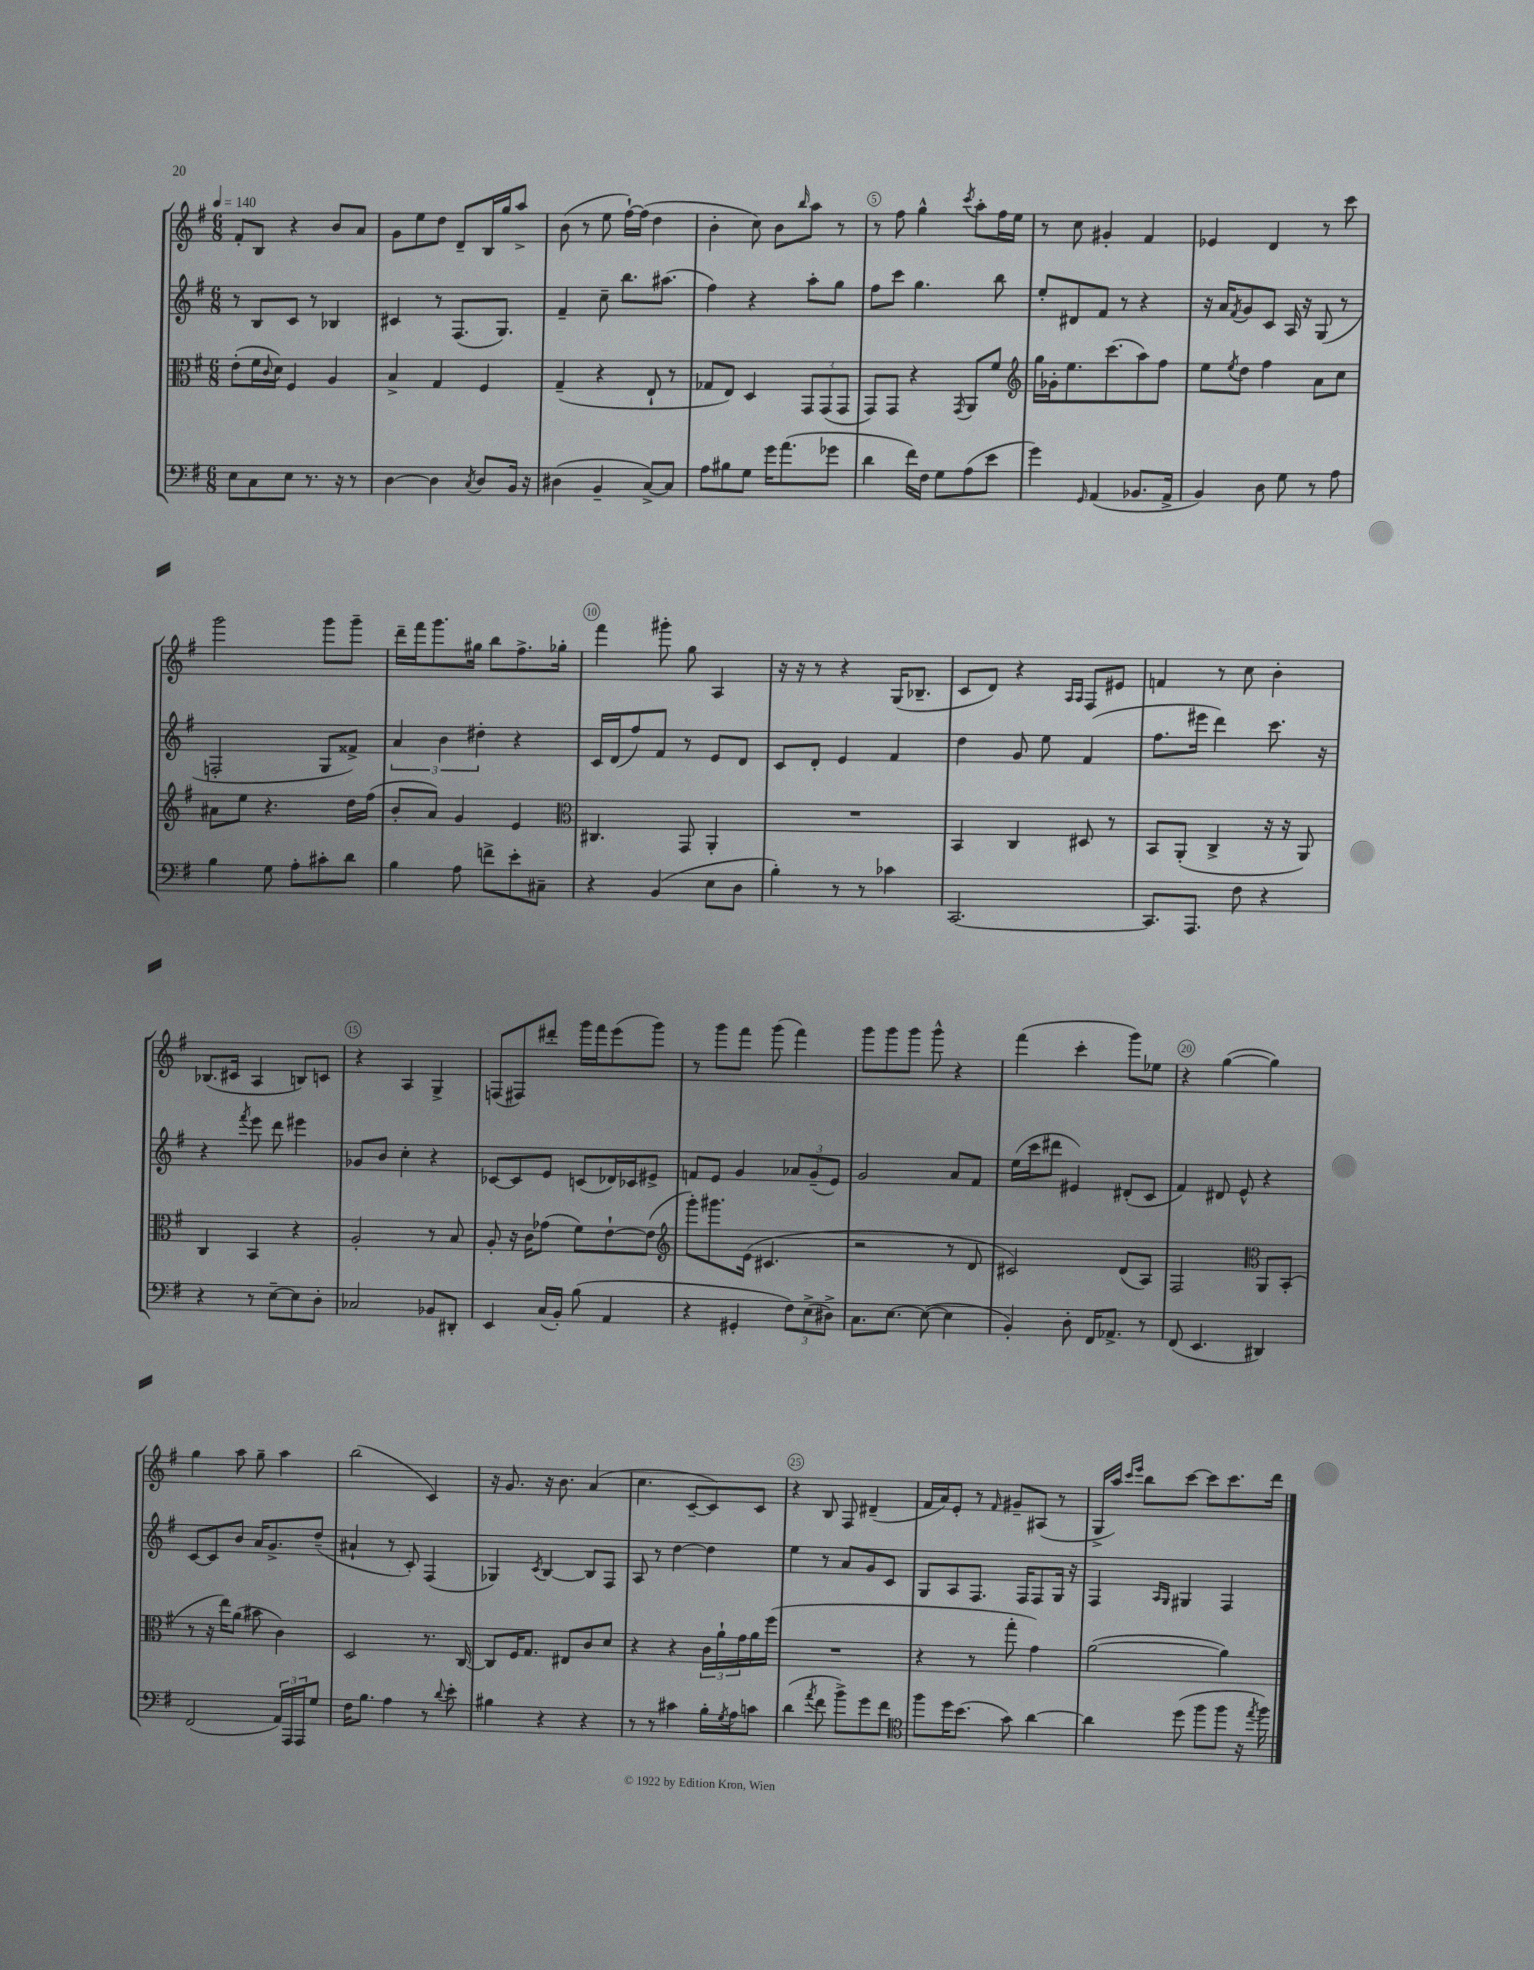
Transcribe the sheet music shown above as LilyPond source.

<<
\new StaffGroup <<
\new Staff = "s0" {
    \clef treble \key g \major \numericTimeSignature \time 6/8 \tempo 4 = 140
    fis'8-. b8 r4 b'8 a'8 |
    g'8 e''8 d''8 d'8-- b16 g''16 a''8-> |
    b'8( r8 e''8 fis''16~-!) fis''16( d''4 |
    b'4-. c''8) b'8 \grace { b''16 } a''8 r8 |
    r8 fis''8 g''4-^ \acciaccatura { c'''8 } a''8-. fis''16 e''16 |
    r8 c''8 gis'4-. fis'4 |
    ees'4 d'4 r8 c'''8 |
    g'''2 g'''8 g'''8-- |
    d'''16-- fis'''16 g'''8. gis''16 b''8 fis''8.-> ges''16-. |
    fis'''4 gis'''8-. g''8 a4 |
    r16 r16 r8 r4 g16( bes8.-- |
    c'8 d'8) r4 \grace { a16 a16 } fis8 eis'8 |
    f'4 r8 c''8 b'4-. |
    bes8.( cis'16 a4 b8) c'8 |
    r4 a4 g4-> |
    f8( fis8) dis'''8-. g'''16 fis'''16 e'''8( g'''8) |
    r8 g'''8 fis'''8 g'''8( fis'''4) |
    g'''8 g'''8 g'''8 g'''8-^ r4 |
    fis'''4( c'''4-. g'''8) ees''8 |
    r4 g''4~( g''4) |
    g''4 a''8 g''8-- a''4 |
    b''2( c'4) |
    r16 g'8. r16 b'8. a'4( |
    c''4. c'8~-- c'8) c'8 |
    r4 b8 fis8 dis'4--( |
    fis'16 a'16) e'8-. r8 \grace { fis'16 } gis'8-- ais8( r8 |
    g16-> a''16) \grace { c'''16 e'''16 } b''8 c'''8~ c'''8 c'''8. d'''16 \bar "|." |
}
\new Staff = "s1" {
    \clef treble \key g \major \numericTimeSignature \time 6/8
    r8 b8 c'8 r8 bes4 |
    cis'4 r8 fis8.( g8.) |
    fis'4-- c''8-- b''8. ais''8.( |
    fis''4) r4 a''8-. g''8 |
    fis''8 c'''8 g''4. b''8 |
    e''8-. dis'8 fis'8 r8 r4 |
    r16 a'16 \acciaccatura { fis'8 } g'8 c'8 a16 r16 g8( r8 |
    f2-. g8 fisis'8->) |
    \tuplet 3/2 { a'4 b'4 dis''4-. } r4 |
    c'16 d'16( fis''8) fis'8 r8 e'8 d'8 |
    c'8 d'8-. e'4 fis'4 |
    d''4 g'8 e''8 fis'4( |
    fis''8. eis'''16 d'''4) c'''8. r16 |
    r4 \acciaccatura { fis'''8 } e'''8 d'''8 eis'''4 |
    ges'8 b'8 c''4-. r4 |
    ces'8~ ces'8 e'8 c'8( des'16) ces'16 eis'8-> |
    f'8 e'8 g'4 \tuplet 3/2 { aes'8 g'8--( e'8) } |
    g'2 a'8 fis'8 |
    e''16( c'''16 dis'''8 eis'4) dis'8-.( c'8 |
    fis'4) dis'8 e'8-^ r4 |
    c'8~ c'8 b'8 a'16 g'8.-> d''8--( |
    ais'4-! r8 c'8-.) fis4( |
    ges4) \acciaccatura { c'8 } b4~ b8 fis8 |
    a8 r8 d''4~ d''4 |
    e''4 r8 a'8 g'8 c'8 |
    g8 a8 fis8. fis16 fis8 g16 r16 |
    fis4 \grace { a16 g16 } gis4 fis4 \bar "|." |
}
\new Staff = "s2" {
    \clef alto \key g \major \numericTimeSignature \time 6/8
    e'8-.( fis'16 \appoggiatura { c'8 } d'16) fis4 a4 |
    b4-> g4 fis4 |
    g4--( r4 e8-! r8 |
    ges8 e8) d4 \tuplet 3/2 { g,8 g,8( g,8 } |
    g,8) g,8 r4 \acciaccatura { g,8 } a,8 fis'8 |
    \clef treble g''16 ges'16-. e''8. c'''8.( a''8) fis''8 |
    e''8 \acciaccatura { e''8 } d''8 fis''4 a'8 c''8 |
    ais'8 e''8 r4. d''16 fis''16( |
    b'8-. a'8) g'4 e'4 |
    \clef alto cis4. g,8 a,4-. |
    R2. |
    b,4 c4 dis8 r8 |
    b,8 a,8-.( c4-> r16 r16 a,8) |
    c4 b,4 r4 |
    a2-. r8 b8 |
    a8-. r16 c'16 ges'8( fis'8) e'8~-! e'8( |
    \clef treble g'''8-.) gis'''8. e'16( cis'4. |
    r2 r8 d'8 |
    cis'2) d'8( a8) |
    fis2 \clef alto a,8 b,8-.( |
    r8 r16 e''16) a'8( bis'8 c'4) |
    d2 r8. c16~ |
    c8 fis16 g8. eis8 c'8 d'8 |
    r4 r4 \tuplet 3/2 { c'16 a'16-! g'16 } a'16 fis''16( |
    R2. |
    r4 r8 g''8-. g'4) |
    a'2~( a'4) \bar "|." |
}
\new Staff = "s3" {
    \clef bass \key g \major \numericTimeSignature \time 6/8
    e8 c8 e8 r8. r16 r8 |
    d4~ d4 \acciaccatura { c8 } d8 b,16 r16 |
    dis4( b,4-- c8~->) c8 |
    a8 bis8 g8 g'16 a'8.( ges'8 |
    d'4 fis'16) fis16 g8 a8( e'8 |
    g'4) \grace { g,16 } a,4( bes,8. a,16-> |
    b,4) d8 g8 r8 a8 |
    b4 g8 a8-. cis'8-. d'8 |
    b4 a8 f'8-> e'8-. cis8-- |
    r4 b,4( e8 d8 |
    b4-.) r8 r8 ces'4 |
    c,2.~ |
    c,8. a,,8. fis8 r4 |
    r4 r8 e8~-- e8 d8-. |
    ces2 bes,8 dis,8-. |
    e,4 c16( b,16-.) b8( a,4 |
    r4 gis,4-. \tuplet 3/2 { fis8) e8->( dis8->) } |
    c8. e8.~ e8~( e4 |
    b,4-.) d8-. fis,16 aes,8.-> r8 |
    fis,8( e,4. dis,4) |
    fis,2( \tuplet 3/2 { a,16) a,,16 a,,16 } g8 |
    fis16 b8. a4 r8 \appoggiatura { d'8 } e'8-. |
    bis4 r4 r4 |
    r8 r8 cis'4 b16-. \acciaccatura { g8 } a16 c'8 |
    d'4( \acciaccatura { a'8 } fis'8 b'8->) g'8 fis'8 |
    \clef tenor fis''8 d''16 b'8.( g'8) a'4~ |
    a'4 d''8( fis''8 fis''8 r16 \acciaccatura { e''8 } fis''16) \bar "|." |
}
>>
>>
\layout { \context { \Score \override BarNumber.break-visibility = ##(#f #t #t) barNumberVisibility = #(every-nth-bar-number-visible 5) \override BarNumber.stencil = #(make-stencil-circler 0.1 0.3 ly:text-interface::print) } }
